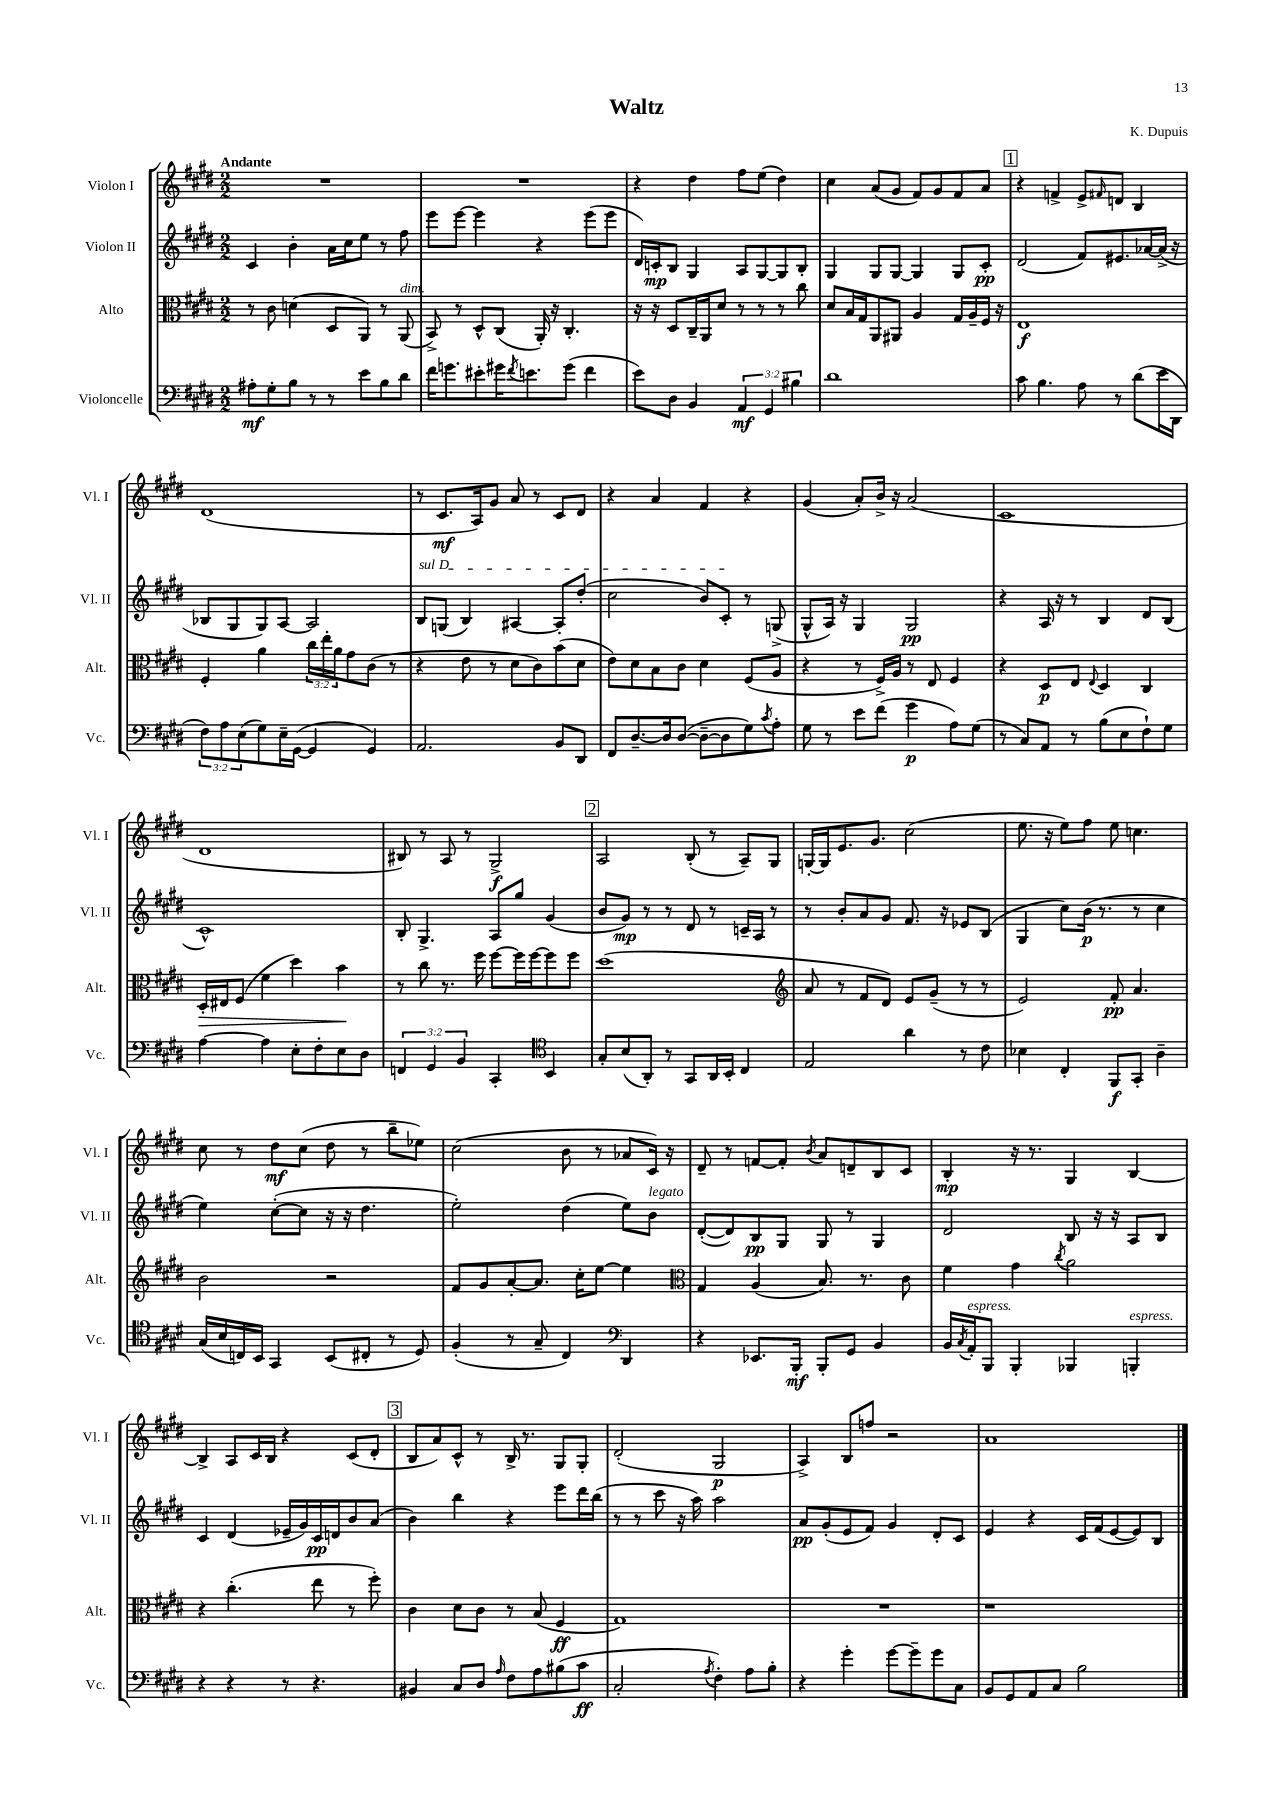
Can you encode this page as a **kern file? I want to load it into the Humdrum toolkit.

**kern	**kern	**kern	**kern
*staff4	*staff3	*staff2	*staff1
*clefF4	*clefC3	*clefG2	*clefG2
*k[f#c#g#d#]	*k[f#c#g#d#]	*k[f#c#g#d#]	*k[f#c#g#d#]
*M2/2	*M2/2	*M2/2	*M2/2
8A#'	8r	4c#	1r
8G#'	8c#	.	.
8B	(4d	4b'	.
8r	.	.	.
8r	8D#	16a	.
.	.	16cc#	.
8e	8AA)	8ee	.
8B	8r	8r	.
8d#	(8AA	8ff#	.
=	=	=	=
16f#	8BB^)	8eee	1r
8.g	.	.	.
.	8r	[8eee	.
8e#'	8D#^^	4eee]	.
16g#	(8C#	.	.
8qf#	.	.	.
8.e	.	.	.
.	16AA')	4r	.
.	16r	.	.
(8g#	4.C#'	.	.
4f#	.	(8eee	.
.	.	8eee	.
=	=	=	=
8e)	16r	16d#)	4r
.	16r	16c'	.
8D#	8D#	8B	.
4BB	16C#~	4G#	4dd#
.	16AA	.	.
.	8d#	.	.
6AA	8r	8A	8ff#
.	8r	[8G#	(8ee
6GG#	.	.	.
.	8r	8G#]	4dd#)
6B#	.	.	.
.	8cc#	8B'	.
=	=	=	=
1d#	8d#	4G#	4cc#
.	16B	.	.
.	16G#	.	.
.	8AA	8G#	(8a
.	8AA#	[8G#	8g#
.	4A	4G#]	8f#)
.	.	.	8g#
.	16G#	8G#	8f#
.	16A~	.	.
.	16F#	8c#'	8a
.	16r	.	.
=	=	=	=
8c#	1E	(2d#	4r
4.B	.	.	.
.	.	.	4f^
8A	.	8f#)	8e^
.	.	.	16qqf#
8r	.	8.e#	8d
(8d#	.	.	4B
.	.	[16a-	.
16e	.	(16a-^]	.
16DD#	.	16r	.
=	=	=	=
12F#)	4F#'	8B-	(1d#
12A	.	.	.
.	.	8G#	.
(12E	.	.	.
8G#)	4a	8G#)	.
16E~	.	[8A	.
([16GG#	.	.	.
4GG#]	24cc#	2A]	.
.	24ee'	.	.
.	24a	.	.
.	8g#	.	.
4GG#)	(8c#	.	.
.	8r	.	.
=	=	=	=
2.AA	4r	8B	8r
.	.	(8G	8.c#
.	8e	4B)	.
.	.	.	16A)
.	8r	.	8g#
.	8d#	[4A#	8a
.	8c#)	.	8r
8BB	(8b	8A#']	8c#
8DD#	8d#	(8dd#'	8d#
=	=	=	=
8FF#	8e)	2cc#	4r
[8.D#~	8d#	.	.
.	8B	.	4a
16D#]	.	.	.
([8D#	8c#	.	.
8D#~_	4d#	8b)	4f#
8D#]	.	8c#'	.
8G#)	(8F#	8r	4r
8qc#	.	.	.
8A'	8A	(8G^	.
=	=	=	=
8G#	4r	8G#^^	(4g#
8r	.	16A)	.
.	.	16r	.
8e	8r	4G#	8a')
(8f#	16F#^)	.	16b^
.	16A	.	16r
4g#	8r	2G#	(2a
.	8E	.	.
8A)	4F#	.	.
(8G#	.	.	.
=	=	=	=
8r	4r	4r	1c#
8C#)	.	.	.
8AA	8D#	16A	.
.	.	16r	.
8r	8E	8r	.
.	8qqE	.	.
(8B	4D#	4B	.
8E	.	.	.
8F#`)	4C#	8d#	.
8G#	.	(8B	.
=	=	=	=
[4A	16D#'	1c#^^)	1d#
.	16E#	.	.
.	(8F#	.	.
4A]	4f#	.	.
8E'	4dd#)	.	.
8F#'	.	.	.
8E	4b	.	.
8D#	.	.	.
=	=	=	=
6FF	8r	8B'	8B#)
.	8cc#	4.G#^	8r
6GG#	.	.	.
.	8.r	.	8A
6BB	.	.	.
.	.	.	8r
.	16ff#	.	.
4CC#'	[8ff#	8A	2G#^
.	16ff#]	8gg#	.
.	[16ff#	.	.
*clefC4	*	*	*
4BB	8ff#]	(4g#	.
.	8ff#	.	.
=	=	=	=
8G#'	(1dd#	8b	2A
(8B	.	8g#)	.
8AA')	.	8r	.
8r	.	8r	.
8GG#	.	8d#	(8B'
16AA	.	8r	8r
16BB'	.	.	.
4C#	.	16c~	8A~)
.	.	16A	.
.	.	8r	8G#
=	=	=	=
*	*clefG2	*	*
2E	8a	8r	[16G'
.	.	.	16G]
.	8r	8b'	8.e
.	8f#	8a	.
.	.	.	8.g#
.	8d#)	8g#	.
4a	8e	8.f#	(2cc#
.	(8g#~	.	.
.	.	16r	.
8r	8r	8e-	.
8c#	8r	(8B	.
=	=	=	=
4B-	2e)	4G#	8.ee
.	.	.	16r
4C#'	.	8cc#)	8ee)
.	.	(16b	8ff#
.	.	8.r	.
8FF#	8f#'	.	8ee
8GG#'	4.a	8r	4.cc
4A~	.	4cc#	.
=	=	=	=
(16G#	2b	4ee)	8cc#
16B	.	.	.
16C)	.	.	8r
16BB	.	.	.
4GG#	.	([8cc#'	8dd#
.	.	8cc#]	(8cc#
(8BB	2r	16r	8dd#
.	.	16r	.
8C#'	.	4.dd#	8r
8r	.	.	8bb~
8D#)	.	.	8ee-)
=	=	=	=
(4F#'	8f#	2ee')	(2cc#
.	8g#	.	.
8r	[8a'	.	.
8G#~	8.a]	.	.
4C#)	.	(4dd#	8b
.	16cc#'	.	.
.	[8ee	.	8r
*clefF4	*	*	*
4DD#	4ee]	8ee)	8a-
.	.	8b	16c#)
.	.	.	16r
=	=	=	=
*	*clefC3	*	*
4r	4G#	([8d#'	8d#~
.	.	8d#])	8r
8.EE-	(4A	8B	[8f
.	.	8G#	8f']
16BBB'	.	.	.
.	.	.	8qb
8BBB'	8.B)	8G#	8a
8GG#	.	8r	8d~
.	8.r	.	.
4BB	.	4G#	8B
.	8c#	.	8c#
=	=	=	=
16BB	4f#	2d#	4B'
8qC#	.	.	.
16AA'	.	.	.
8BBB	.	.	.
4BBB'	4g#	.	16r
.	.	.	8.r
.	8qcc#	.	.
4BBB-	2a	8B	4G#
.	.	16r	.
.	.	16r	.
4BBB'	.	8A	[4B
.	.	8B	.
=	=	=	=
4r	4r	4c#	4B^]
4r	(4.cc#'	(4d#	8A
.	.	.	16c#
.	.	.	16B
8r	.	16e-~	4r
.	.	16g#)	.
4.r	8ee	16c#	.
.	.	16d	.
.	8r	8b	(8c#
.	8ff#')	(8a	8d#'
=	=	=	=
4BB#	4c#	4b)	8B
.	.	.	8a)
8C#	8d#	4bb	8c#^^
8D#	8c#	.	8r
16qqA	.	.	.
8F#	8r	4r	16B^
.	.	.	8.r
8A	(8B	.	.
(8B#	4F#	8eee	8G#
8c#	.	16ddd#	8G#'
.	.	(16bb	.
=	=	=	=
2C#'	1G#)	8r	(2d#'
.	.	8r	.
.	.	8ccc#	.
.	.	16r	.
.	.	16aa)	.
8qA	.	.	.
4F#')	.	2aa	2G#
8A	.	.	.
8B'	.	.	.
=	=	=	=
4r	1r	8a	4A^)
.	.	(8g#'	.
4g#'	.	8e	8B
.	.	8f#)	8ff
[8g#	.	4g#	2r
8g#~]	.	.	.
8g#	.	8d#'	.
8C#	.	8c#	.
=	=	=	=
8BB	1r	4e	1a
8GG#	.	.	.
8AA	.	4r	.
8C#	.	.	.
2B	.	16c#	.
.	.	(16f#	.
.	.	[8e	.
.	.	8e])	.
.	.	8B	.
==	==	==	==
*-	*-	*-	*-
